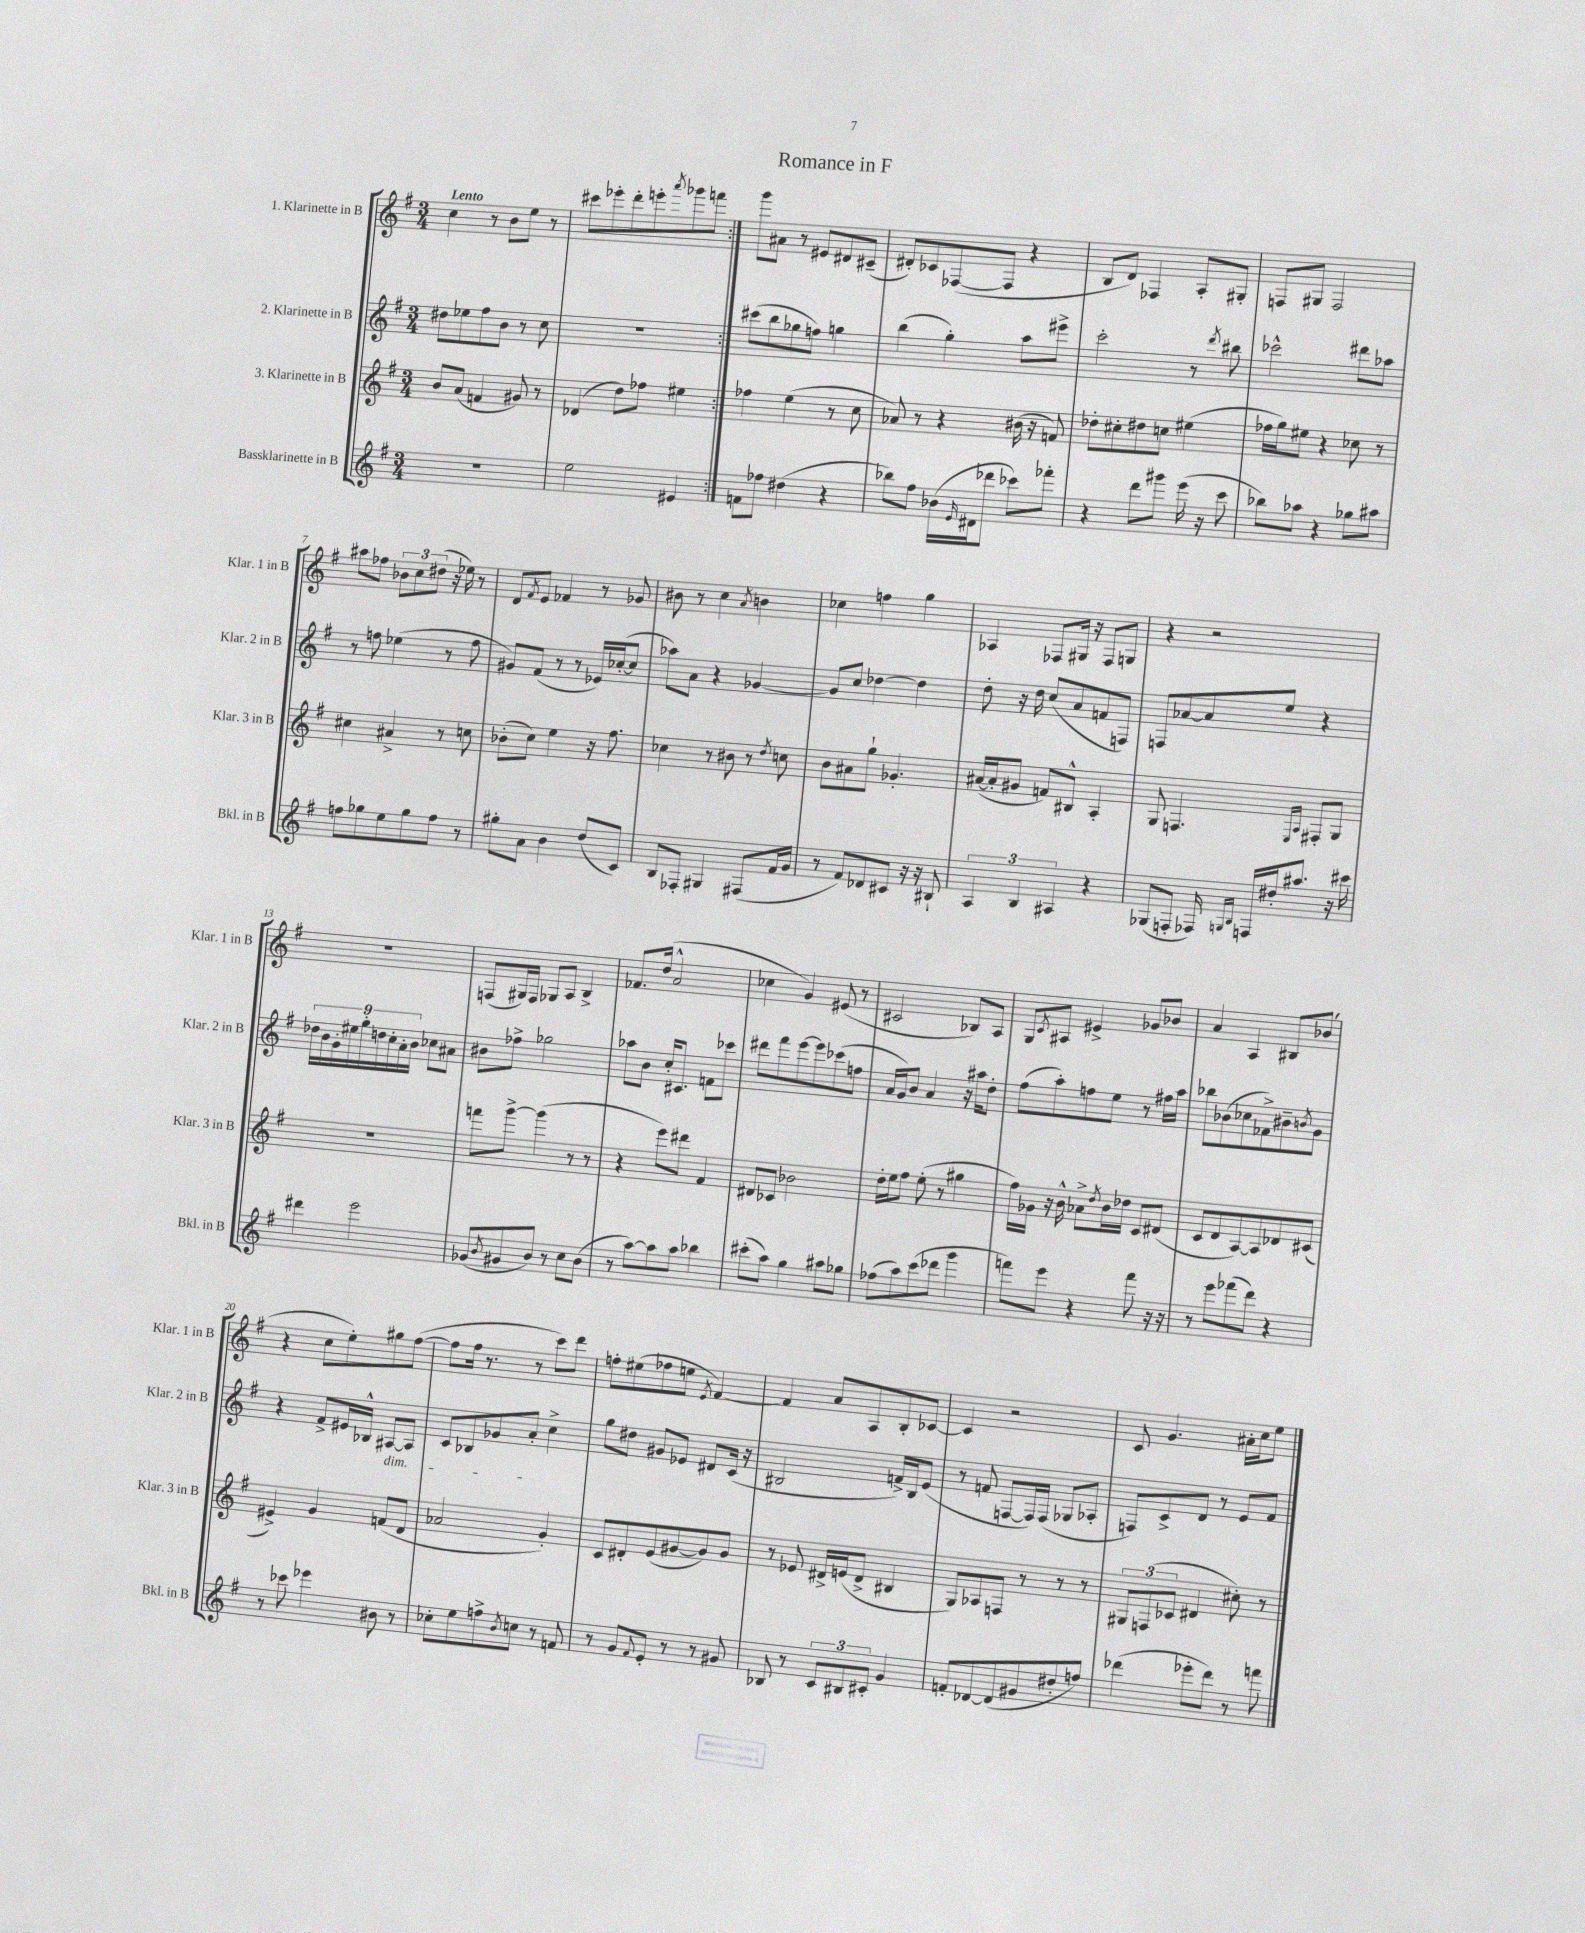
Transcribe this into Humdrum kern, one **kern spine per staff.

**kern	**kern	**kern	**kern
*part4	*part3	*part2	*part1
*staff4	*staff3	*staff2	*staff1
*I"Bassklarinette in B	*I"3. Klarinette in B	*I"2. Klarinette in B	*I"1. Klarinette in B
*I'Bkl. in B	*I'Klar. 3 in B	*I'Klar. 2 in B	*I'Klar. 1 in B
*clefG2	*clefG2	*clefG2	*clefG2
*k[f#]	*k[f#]	*k[f#]	*k[f#]
*M3/4	*M3/4	*M3/4	*M3/4
=1	=1	=1	=1
!	!	!	!LO:TX:a:B:t=Lento
2.r	8b/L	8dd#X\L	4cc\
.	(8a/J	8ee-X\	.
.	4fn/	8ff#\	8r
.	.	8b\J	8b\L
.	8g#X/)	8r	8ee\J
.	8r	8cc\	8r
=2	=2	=2	=2
2ee\	(4d-X/	2.r	8ccc#X\L
.	.	.	8eee-X'\
.	8dd\L)	.	8ddd'\
.	8ff-X\J	.	8eeen'\
.	.	.	8qaaa/
4e#X/	4ee#X\	.	8ggg-X\
.	.	.	8fffn\J
=3:|!	=3:|!	=3:|!	=3:|!
8fn\L	4ff-X\	(8ccc#X\L	8ggg\L
8ff-X\J	.	8bb\	8a#X\J
(4dd#X\	(4ee\	8gg-X\	8r
.	.	8ffn\J)	8e#X/L
4r	8r	4ggn\	8d#X/
.	8cc\	.	(8c#X~/J
=4	=4	=4	=4
8bb-X\L)	8a-X/)	(4bb\	8d#X'/L)
8ff#\J	8r	.	8c-X/
(16b-X\LL	4r	4gg'\)	([8F-X/
16qqe/	.	.	.
16d#X\J	.	.	.
8ddd-X\J	.	.	8F-/J]
8ccc-X\L)	(16b#X\	8aa\L	4r
.	16r	.	.
8fff-X'\J	8fn/)	8eee#X^\J	.
=5	=5	=5	=5
4r	8dd-X'\L	2ccc'\	8B/L
.	8cc#X'\	.	8d/J)
8ddd\L	8dd#X\	.	4F-X/
8ggg#X\J	8ccn\J	.	.
(16eee\	(4ee#X\	8r	8A'/L
16r	.	.	.
.	.	8qddd/	.
8ccc\	.	8bb#X\	8G#X'/J
=6	=6	=6	=6
8bb-X\L)	16ff-X\LL	2ccc-X^^\	8Fn/L
.	16gg\J)	.	.
8aa-X\J	8ee#X\J	.	8G#X/J
4r	4r	.	2F/
8gg-X\L	8cc-X\	8ddd#X\L	.
8aa#X\J	8r	8aa-X\J	.
!!LO:LB:g=z
=7	=7	=7	=7
8ffn\L	4cc#X\	8r	8aa#X\L
8gg-X\	.	8ffn\	8ff-X\J
8ee\	4a#X^/	(4ee-X\	12b-X\L
.	.	.	12cc\
8gg-\	.	.	.
.	.	.	(12dd#X\J
8ff\J	8r	8r	16r
.	.	.	16ee-X\)
8r	8ccn\	8ff\	8r
=8	=8	=8	=8
8gg#X'\L	(8b-X'\L	8g#X/L)	8d/L
.	.	.	8qf#/
8a\J	8cc\J)	(8f#/J	8e/J
4b\	4ee\	8r	4f-X/
.	.	8r	.
(8dd/L	16r	16e-X/LL)	8r
.	8.ff#\	([16cc-X'/J	.
8c/J)	.	8cc-/J]	8g-X/
=9	=9	=9	=9
8B/L	4cc-X\	8aa-X\L)	8b#X\
8F-X'/J	.	8a\J	8r
4G#X/	8r	4r	4cc\
.	8b#X\	.	.
.	.	.	8qa/
(8F#X/L	8r	[4g-X/	4bn\
.	8qdd/	.	.
16f#/L	8ccn\	.	.
16g/JJ	.	.	.
=10	=10	=10	=10
8r	8b\L	8g-/L]	4cc-X\
8f#/L)	8a#X\	8cc/J	.
8d-X/	8gg`\J	[4dd-X\	4ffn\
8c#X/J	4.g-X'/	.	.
16r	.	4dd-\]	4gg\
16r	.	.	.
8B#X`/	.	.	.
=11	=11	=11	=11
6A/	([16a#X/LL	8dd'\	4A-X/
.	16a#'/J]	.	.
.	8g#X/J	16r	.
6B/	.	.	.
.	.	16dd\	.
.	8fn/L)	(8cc/L	8F-X/L
6A#X/	.	.	.
.	8B#X^^/J	8a/	16G#X/Jk
.	.	.	16r
4r	4A'/	8fn/	8F-/L
.	.	8Fn/J)	8Gn/J
=12	=12	=12	=12
(8G-X/L	8G/	8Fn/L	4r
8Fn'/J	4.Fn/	[8a-X/	.
16F-X/)	.	8a-/]	2r
16qqGn/LL	.	.	.
16qqB/JJ	.	.	.
16Fn/LL	.	.	.
16dd#X'/J	.	8ee/J	.
8.aa#X/J	.	.	.
.	16qqE/LL	.	.
.	16qqA/JJ	.	.
.	8F#X'/L	4r	.
16r	8G/J	.	.
16ccc#X\	.	.	.
!!LO:LB:g=z
=13	=13	=13	=13
4ddd#X\	2.r	18dd-X\LL	2.r
.	.	18b\	.
.	.	18g'\	.
.	.	18ee#X\	.
.	.	18gg'\	.
2eee\	.	.	.
.	.	18ddn\	.
.	.	18cc'\	.
.	.	18a'\	.
.	.	18b\JJ	.
.	.	8cc-X\L	.
.	.	8a#X\J	.
=14	=14	=14	=14
(8g-X/L	8fffn\L	8b#X\L	(8Fn/L
8qb/	.	.	.
8g#X/	[8ggg^\J	8ff-X^\J	16G#X/L)
.	.	.	16F/JJ
8b/J)	(4ggg\]	2gg-X\	8G-X/L
8r	.	.	8A/J
8cc\L	8r	.	4B^/
(8b\J	8r	.	.
=15	=15	=15	=15
8r	4r	8aa-X\L	8.f-X/L
[8aa\L)	.	8b\J	.
.	.	.	(16dd/Jk
8aa\]	8eee\L)	16cc'/KL	2a^^/
.	.	8.c#X/J	.
8aa\J	8ddd#X\J	.	.
4bb-X\	4f#/	8fn\L	.
.	.	8ccc-X\J	.
=16	=16	=16	=16
(8ccc#X'\L	8d#X/L	8ddd#X\L	4cc-X\
8aa\J)	8c-X/J	8fff#\	.
4gg\	2b-X\	[8eee\	4g/)
.	.	8eee\]	.
8aa#X\L	.	(8ccc-X\	(8e#X/
8gg-X\J	.	8ffn\J	8r
=17	=17	=17	=17
(8ff-X\L	16dd'\LL	16a/LL	2c#X/
.	16ee\J	16g/J)	.
8aa\)	8ff#\J	8b/J	.
(8ccc\	(8ee'\	4a/	.
8ddd-X\J	8r	.	.
4ggg\	4gg#X\	16r	8B-X/L)
.	.	16aa#X\KL	.
.	.	8dd'\J	8A/J
=18	=18	=18	=18
8fffn\L)	16ff#\LL)	(8ff#\L	8G/L
.	16g-X\JJ	.	.
.	.	.	8qc/
8eee\J	16r	8aa'\)	8A#X/J
.	16b^^\	.	.
4r	8a-X^\L	8ffn\	4e#X^/
.	8qdd/	.	.
.	16b\L	8ee\J	.
.	16dd-X\JJ	.	.
8fff\	8c/L	8r	8g-X/L
16r	(8d#X/J	16ff#X\LL	8b-X/J
16r	.	16aa\JJ	.
=19	=19	=19	=19
8r	8c/L	8bb-X\L	4a/
8eee\L	8d/	(8b-X\	.
(8fff-X\	[8A/)	8cc-X\	4A/
8ddd\J)	8A/]	8f-X^\)	.
4r	8d-X/	8b#X~\	8B#X/L
.	.	8qbn/	.
.	(8c#X/J	8g\J	(8b-X/J
!!LO:LB:g=z
=20	=20	=20	=20
8r	4e#X^/)	4r	4r
8ccc-X\	.	.	.
4eee-X\	4g/	8f#^/L	8cc\L
.	.	16e#X/L	8ee'\)
.	.	16B-X^^/JJ	.
!	!	!LO:TX:b:i:t=dim.	!
8b#X\	(8fn/L	[8A#X/L	8gg#X\
8r	8d/J	8A#/J]	([8ff#\J
=21	=21	=21	=21
8cc-X'\L	2a-X/	8c/L	8ff#\L]
8ee\	.	8B-X/	16ff#\Jk
.	.	.	8.r
8ffn^\	.	8g-X/	.
8qb/	.	.	.
8ccn\J	.	8a'/J	8r
8r	4g'/)	4cc^\	8ccc\L)
8fn/	.	.	8ddd\J
=22	=22	=22	=22
8r	8c/L	8gg\L	8ffn'\L
8g/L	8d#X'/	8dd#X\J	(8ee#X\
8qqf#/	.	.	.
8e'/J	(8e/	8g#X/L	8ff-X\
8r	[8g#X/	8e-X/J	8een\J
.	.	.	8qe/
8r	8g#/])	8d#X/L	[4f#/)
8g#X/	8g#/J	(16c/Jk	.
.	.	16r	.
=23	=23	=23	=23
8B-X/	8r	2B#X/	4f#/]
8r	8e-X/	.	.
12c/L	16d#X^/LL	.	8a/L
.	(16en/J	.	.
12B#X/	.	.	.
.	8d#^/J	.	8A/
12c#X'/J	.	.	.
4g/	4B#X/	16fn^/LL)	8B'/
.	.	16B#/J	.
.	.	(8e/J	[8c-X/J
=24	=24	=24	=24
8fn'/L	8G/L)	8r	4c-/]
[8d-X/	8A-X/	8fn/	.
(8d-/]	8Fn/J	[8Fn/L	2r
8g#X/	8r	16F/L])	.
.	.	(16F/JJ	.
8dd#X'/	8r	8G-X/L	.
8ffn/J)	8r	8A-X'/J	.
=25	=25	=25	=25
(4ddd-X\	12G#X/L	8Fn/L)	8c/
.	(12Fn/	.	.
.	.	8c^/	4.g/
.	12c-X/J	.	.
8eee-X'\L	4d#X/	8d/J	.
8ddd-\J)	.	8r	.
8r	8cc#X'\)	8e/L	16a#X'\LL
.	.	.	16cc\J
8fffn\	8r	8f#/J	8ee\J
==	==	==	==
*-	*-	*-	*-
